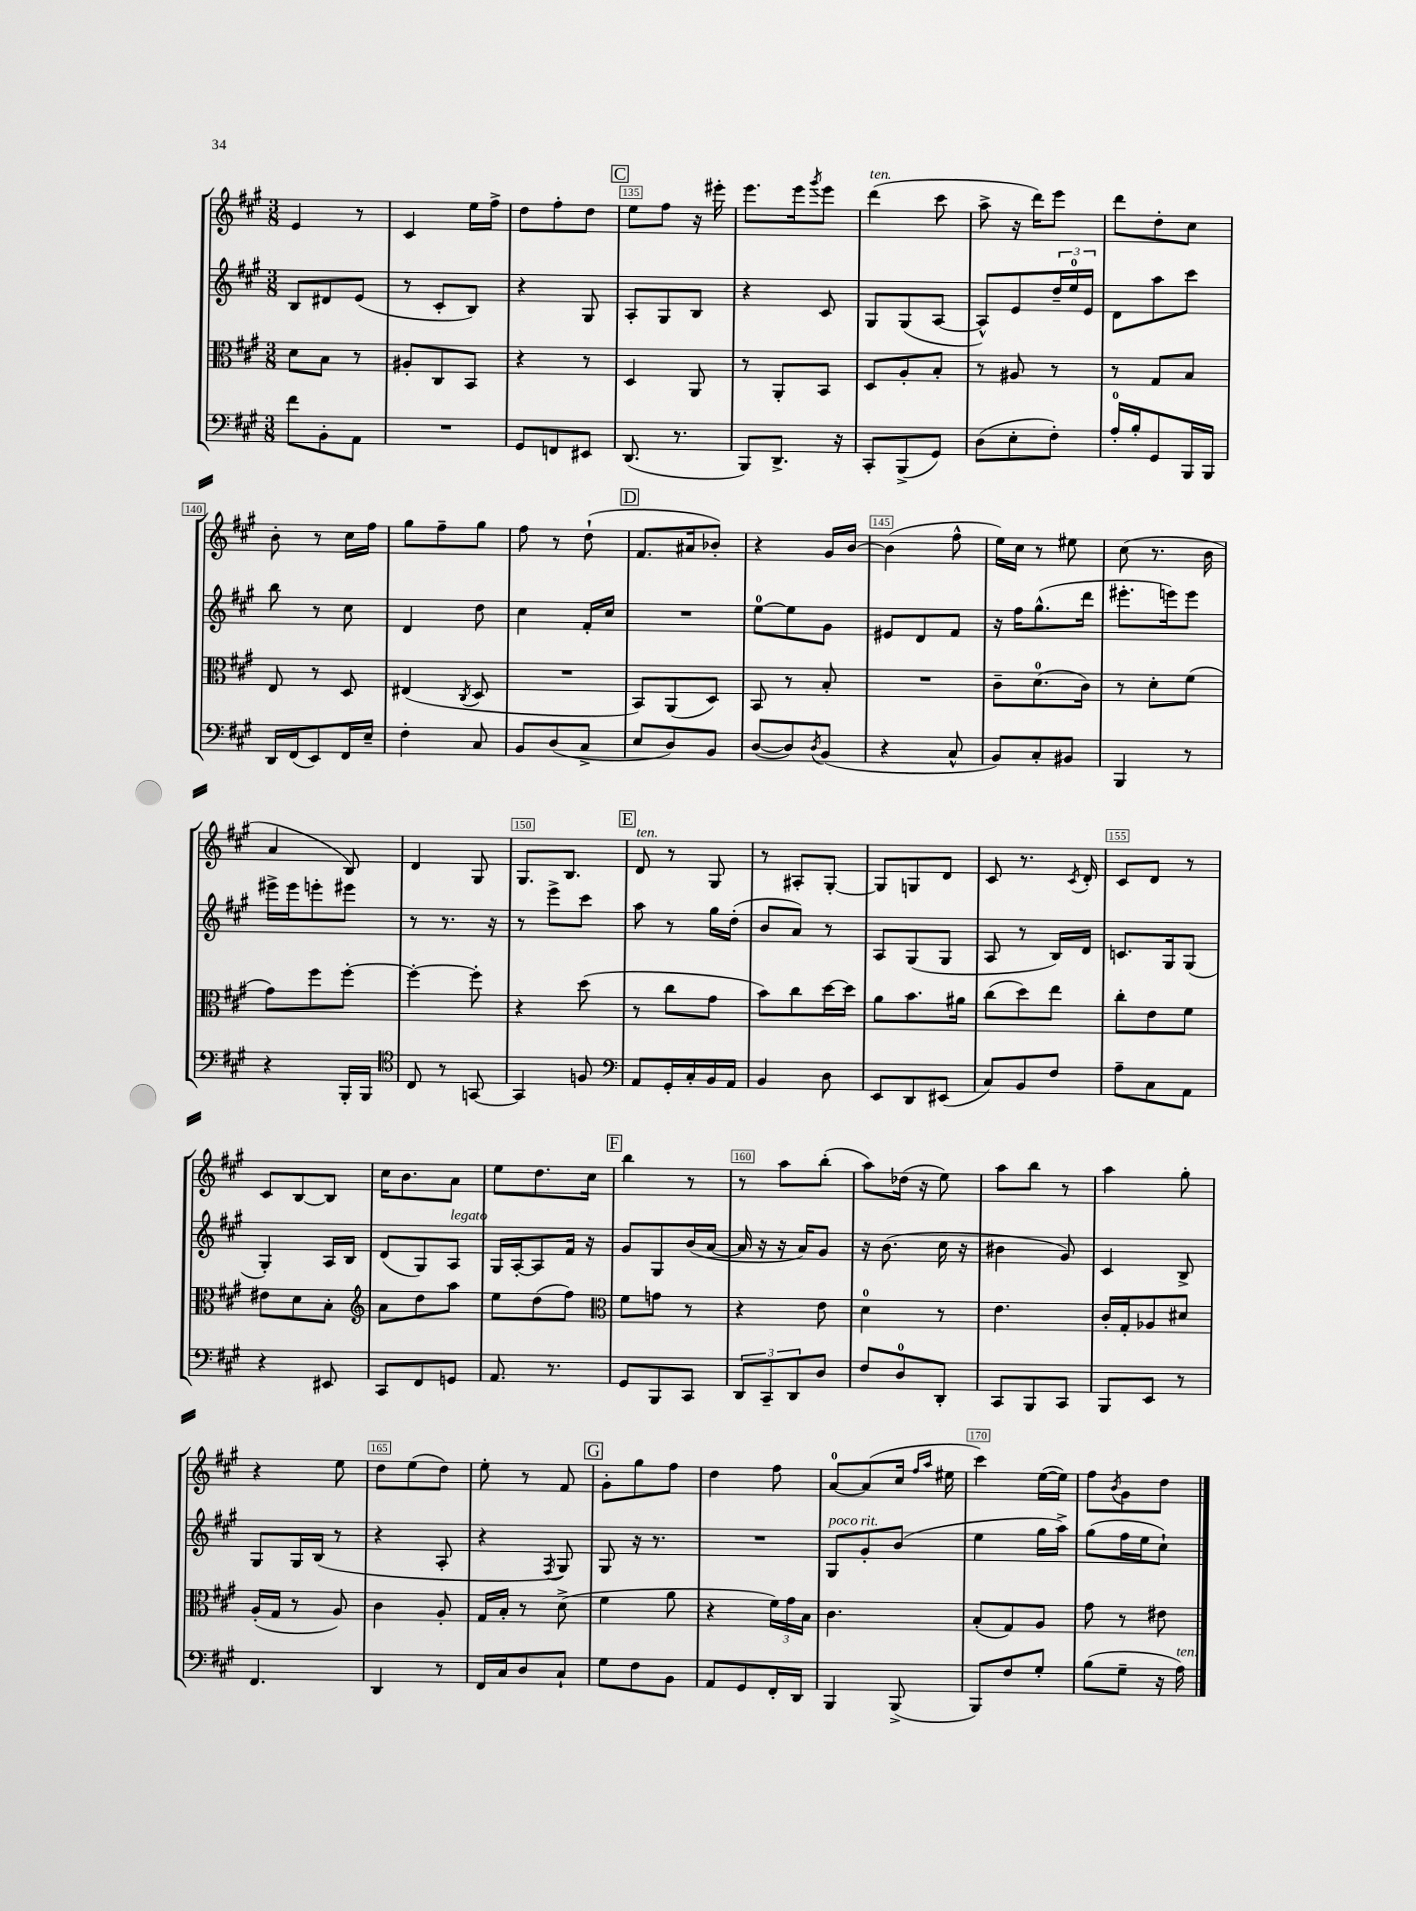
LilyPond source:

<<
\new StaffGroup <<
\new Staff = "s0" {
    \clef treble \key a \major \numericTimeSignature \time 3/8
    e'4 r8 |
    cis'4 e''16 fis''16-> |
    d''8 fis''8-. d''8 |
    \mark \markup { \box "C" } e''8 fis''8 r16 eis'''16-. |
    e'''8. e'''16 \acciaccatura { gis'''8 } e'''8 |
    d'''4^\markup { \italic "ten." }( cis'''8 |
    a''8-> r16 d'''16) e'''8 |
    d'''8 d''8-. cis''8 |
    b'8-. r8 cis''16 fis''16 |
    gis''8 fis''8-- gis''8 |
    fis''8 r8 d''8-!( |
    \mark \markup { \box "D" } fis'8. ais'16 bes'8-.) |
    r4 gis'16 b'16~ |
    b'4( fis''8-^ |
    e''16) cis''16 r8 eis''8 |
    cis''8( r8. b'16 |
    a'4 b8) |
    d'4 gis8 |
    gis8. b8. |
    \mark \markup { \box "E" } d'8^\markup { \italic "ten." } r8 gis8 |
    r8 ais8-. gis8~-. |
    gis8 g8 d'8 |
    cis'8 r8. \acciaccatura { cis'8 } d'16-. |
    cis'8 d'8 r8 |
    cis'8 b8~ b8 |
    cis''16 b'8. a'8 |
    e''8 d''8. cis''16 |
    \mark \markup { \box "F" } b''4 r8 |
    r8 a''8 b''8-.( |
    a''8) des''16( r16 e''8) |
    a''8 b''8 r8 |
    a''4 gis''8-. |
    r4 e''8 |
    d''8 e''8( d''8) |
    e''8-. r8 fis'8 |
    \mark \markup { \box "G" } gis'8-. gis''8 fis''8 |
    d''4 fis''8 |
    a'8-0~ a'8( cis''16 \grace { fis''16 a''16 } eis''16 |
    cis'''4) e''16~( e''16) |
    fis''8 \acciaccatura { b'8 } gis'8 d''8 \bar "|." |
}
\new Staff = "s1" {
    \clef treble \key a \major \numericTimeSignature \time 3/8
    b8 dis'8 e'8( |
    r8 cis'8-. b8) |
    r4 gis8 |
    \mark \markup { \box "C" } a8-. gis8 b8 |
    r4 cis'8 |
    gis8 gis8( a8~ |
    a8-^) e'8 \tuplet 3/2 { d''16-- e''16-0 e'16 } |
    d'8 a''8 cis'''8 |
    b''8 r8 cis''8 |
    d'4 d''8 |
    cis''4 fis'16-. cis''16 |
    \mark \markup { \box "D" } R4. |
    e''8-0~ e''8 gis'8 |
    eis'8 d'8 fis'8 |
    r16 fis''16 gis''8.-^( d'''16 |
    eis'''8.-. e'''16) e'''8 |
    eis'''16-> eis'''16 e'''8-. eis'''8 |
    r8 r8. r16 |
    r8 e'''8-> cis'''8 |
    \mark \markup { \box "E" } a''8 r8 gis''16 d''16-.( |
    b'8 a'8) r8 |
    a8 gis8( gis8 |
    a8 r8 b16) d'16 |
    c'8. gis16 gis8( |
    gis4-.) a16 b16 |
    d'8( gis8) a8^\markup { \italic "legato" } |
    gis16 a16~-. a8 fis'16 r16 |
    \mark \markup { \box "F" } gis'8 gis8 b'16( a'16~ |
    a'16 r16 r16 a'16) gis'8 |
    r16 b'8.( cis''16 r16 |
    bis'4 gis'8) |
    cis'4 b8-> |
    gis8 gis16 b16( r8 |
    r4 a8-. |
    r4 \acciaccatura { fis8 } gis8) |
    \mark \markup { \box "G" } gis8 r16 r8. |
    R4. |
    gis8^\markup { \italic "poco rit." } gis'8-. b'8( |
    e''4 gis''16 a''16->) |
    gis''8( fis''16 e''16 cis''8-!) \bar "|." |
}
\new Staff = "s2" {
    \clef alto \key a \major \numericTimeSignature \time 3/8
    d'8 b8 r8 |
    ais8-. cis8 b,8 |
    r4 r8 |
    \mark \markup { \box "C" } d4 a,8 |
    r8 a,8-. b,8 |
    d8 a8-. b8-. |
    r8 ais8 r8 |
    r8 gis8 b8 |
    e8 r8 d8 |
    eis4( \acciaccatura { cis8 } d8 |
    R4. |
    \mark \markup { \box "D" } b,8) a,8( d8) |
    b,8 r8 b8-. |
    R4. |
    cis'8-- d'8.-0( cis'16) |
    r8 d'8-. fis'8( |
    gis'8) fis''8 fis''8~-. |
    fis''4~-. fis''8-. |
    r4 d''8( |
    \mark \markup { \box "E" } r8 cis''8 gis'8 |
    b'8) cis''8 d''16~ d''16 |
    a'8 b'8. ais'16 |
    cis''8( d''8) e''8 |
    cis''8-. e'8 fis'8 |
    eis'8 d'8 b8-. |
    \clef treble a'8 d''8 a''8 |
    e''8 d''8( fis''8) |
    \mark \markup { \box "F" } \clef alto fis'8 g'8 r8 |
    r4 e'8 |
    d'4-0 r8 |
    e'4. |
    cis'16-. gis16-. aes8 dis'8 |
    a16-.( gis16 r8 a8) |
    cis'4 a8-. |
    gis16 b16-. r8 d'8->( |
    \mark \markup { \box "G" } fis'4 a'8 |
    r4 \tuplet 3/2 { fis'16) gis'16 b16 } |
    cis'4. |
    b8-.( gis8) a8 |
    gis'8 r8 eis'8 \bar "|." |
}
\new Staff = "s3" {
    \clef bass \key a \major \numericTimeSignature \time 3/8
    fis'8 b,8-. a,8 |
    R4. |
    gis,8 f,8 eis,8 |
    \mark \markup { \box "C" } d,8.( r8. |
    b,,8) d,8.-> r16 |
    cis,8-. b,,8->( gis,8) |
    d8( e8-. fis8-.) |
    a16-0-. b16-. gis,8 b,,16 b,,16 |
    d,16 fis,16( e,8) fis,16 e16-- |
    fis4-. cis8 |
    b,8 d8( cis8-> |
    \mark \markup { \box "D" } e8 d8) b,8 |
    d8~( d8) \acciaccatura { d8 } b,8( |
    r4 cis8-^ |
    b,8) cis8-. bis,8 |
    b,,4 r8 |
    r4 b,,16-. b,,16 |
    \clef tenor cis8 r8 g,8~ |
    g,4 f8 |
    \mark \markup { \box "E" } \clef bass a,8 gis,16-. cis16-. b,16 a,16 |
    b,4 d8 |
    e,8 d,8 eis,8( |
    cis8) b,8 fis8 |
    a8-- cis8 a,8 |
    r4 eis,8 |
    cis,8 fis,8 g,8 |
    a,8. r8. |
    \mark \markup { \box "F" } gis,8 b,,8 cis,8 |
    \tuplet 3/2 { d,8 cis,8-- d,8 } d8 |
    fis8 d8-0 d,8-. |
    cis,8 b,,8 cis,8 |
    b,,8 e,8 r8 |
    fis,4. |
    d,4 r8 |
    fis,16 cis16 d8 cis8-! |
    \mark \markup { \box "G" } gis8 fis8 b,8 |
    a,8 gis,8 fis,16-. d,16 |
    b,,4 b,,8->( |
    b,,8) fis8 gis8-. |
    b8( gis8-- r16 a16^\markup { \italic "ten." }) \bar "|." |
}
>>
>>
\layout { \context { \Score currentBarNumber = #132 \override BarNumber.break-visibility = ##(#f #t #t) barNumberVisibility = #(every-nth-bar-number-visible 5) \override BarNumber.stencil = #(make-stencil-boxer 0.1 0.3 ly:text-interface::print) } }
